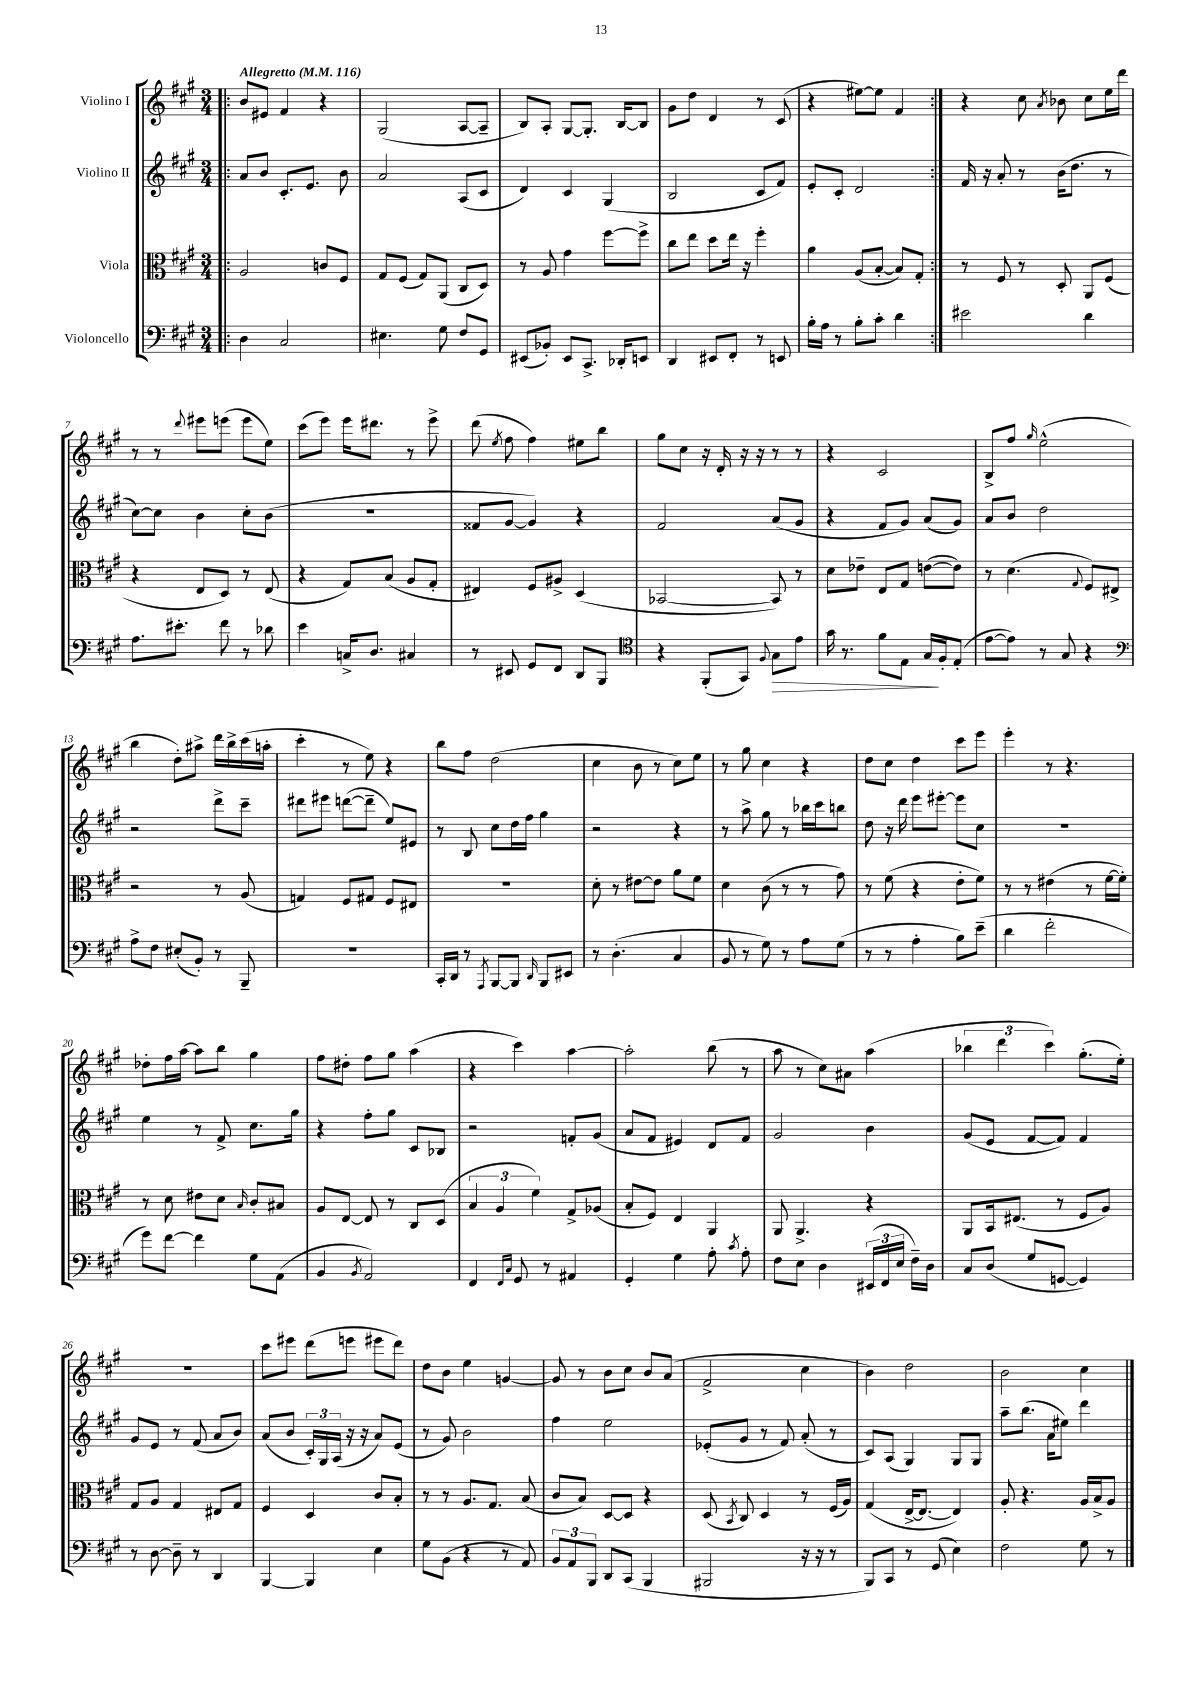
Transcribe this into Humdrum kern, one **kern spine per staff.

**kern	**kern	**kern	**kern
*staff4	*staff3	*staff2	*staff1
*clefF4	*clefC3	*clefG2	*clefG2
*k[f#c#g#]	*k[f#c#g#]	*k[f#c#g#]	*k[f#c#g#]
*M3/4	*M3/4	*M3/4	*M3/4
*MM116	*MM116	*MM116	*MM116
=!|:	=!|:	=!|:	=!|:
4D\	2A/	8a/L	8b/L
.	.	8b/J	8e#/J
2C#/	.	8.c#'/L	4f#/
.	.	8.e/J	.
.	8c/L	.	4r
.	8F#/J	8b\	.
=	=	=	=
4.E#\	8G#/L	2a/	(2G#/
.	(8F#/J	.	.
.	8G#/L)	.	.
8G#\	(8AA/J	.	.
8F#/L	8C#/L	(8A/L	[8A/L
8GG#/J	8D/J)	8c#/J	8A~/]J
=	=	=	=
(8EE#/L	8r	4d/)	8B/L)
8BB-'/J)	8A/	.	8A'/J
8EE#/L	4g#\	4c#/	[8G#/L
8.CC#^/J	.	.	8.G#'/]J
.	[8ff#\L	(4G#/	.
16DD-'/LK	.	.	[16B/LK
8EE/J	8ff#^\]J	.	8B/]J
=	=	=	=
4DD/	8cc#\L	2B/	8g#\L
.	8ee\J	.	8dd\J
8EE#/L	8dd\L	.	4d/
8FF#'/J	16ee\Jk	.	.
.	16r	.	.
8r	4ff#'\	8c#/L	8r
8EE/	.	8f#/J)	(8c#/
=	=	=	=
16B'\LL	4a\	8e'/L	4r
16A\JJ	.	.	.
8r	.	8c#'/J	.
8B'\L	(8A/L	2d/	[8ee#\L)
8c#'\J	[8B'/J	.	8ee#\]J
4d\	8B/]L)	.	4f#/
.	8G#'/J	.	.
=:|!	=:|!	=:|!	=:|!
2e#\	8r	16f#/	4r
.	.	16r	.
.	8F#/	8a'/	.
.	8r	8r	8cc#\
.	.	.	8qa/
.	8D'/	(16b\LK	8b-\
.	.	8.dd\J	.
4d\	8AA/L	.	8cc#\L
.	(8F#/J	8r	16ee\L
.	.	.	16ddd\JJ
=	=	=	=
8.A\L	4r	[8cc#\L)	8r
.	.	8cc#\]J	8r
8.e#'\J	.	.	.
.	.	.	8qqddd/
.	8E/L	4b\	8eee#\L
8f#\	8D/J)	.	(8eee\J
8r	8r	8cc#'\L	8eee\L
8d-\	(8E/	(8b\J	8ee\J)
=	=	=	=
4e\	4r	2.r	(8ccc#\L
.	.	.	8eee\J)
16C^/LK	8G#/L)	.	16eee\LK
8.D/J	.	.	8.ddd#\J
.	(8B/J	.	.
4C#/	8A/L	.	8r
.	8G#'/J	.	8eee^\
=	=	=	=
8r	4E#/)	8f##/L	(8ddd\
.	.	.	8qee/
8EE#/	.	[8g#/J	8ff#\
8GG#/L	8F#/L	4g#/])	4ff#\)
8FF#/J	8A#^/J	.	.
8DD/L	(4D/	4r	8ee#\L
8BBB/J	.	.	8bb\J
=	=	=	=
*clefC4	*	*	*
4r	[2BB-/	2f#/	8gg#\L
.	.	.	8cc#\J
(8FF#'/L	.	.	16r
.	.	.	16d'/
8GG#/J)	.	.	16r
.	.	.	16r
8qqF#/	.	.	.
8G#\L	8BB-/])	(8a/L	8r
8e\J	8r	8g#/J	8r
=	=	=	=
16g#\	8d\L	4r	4r
8.r	.	.	.
.	8e-~\J	.	.
8f#\L	8E/L	8f#/L	2c#/
8E\J	8G#/J	8g#/J)	.
16G#/LL	([8e\L	(8a/L	.
16F#'/J	.	.	.
(8E'/J	8e\]J)	8g#/J)	.
=	=	=	=
[8e\L	8r	8a/L	8B^/L
8e\]J)	(4.d\	8b/J	8ff#/J
.	.	.	16qqgg#/
8r	.	2dd\	(2ee^^\
8G#/	.	.	.
.	8qqG#/	.	.
4r	8F#/L)	.	.
.	8E#^/J	.	.
=	=	=	=
*clefF4	*	*	*
8A^\L	2r	2r	4bb\
8F#\J	.	.	.
(8E#'/L	.	.	8dd'\L)
8BB'/J)	.	.	8aa#^\J
8r	8r	8ddd^\L	16ddd\LL
.	.	.	16bb^\
8BBB~/	(8A/	8ccc#~\J	(16ccc#\
.	.	.	16aa'\JJ
=	=	=	=
2.r	4G/)	8ddd#\L	4ccc#'\
.	.	8eee#\J	.
.	8F#/L	([8ddd\L	8r
.	8G#/J	8ddd~\]J	8ee\)
.	8F#/L	8ee/L)	4r
.	8E#/J	8e#/J	.
=	=	=	=
16CC#'/LL	2.r	8r	8bb\L
16DD/JJ	.	.	.
8r	.	8B/	8ff#\J
8qAAA/	.	.	.
[8BBB/L	.	8cc#\L	(2dd\
8BBB/]J	.	16dd\L	.
.	.	16ff#\JJ	.
16qqDD/	.	.	.
8BBB/L	.	4gg#\	.
8EE#/J	.	.	.
=	=	=	=
8r	8d'\	2r	4cc#\
(4.D'\	8r	.	.
.	[8e#\L	.	8b\
.	8e#\]J	.	8r
4C#/	8a\L	4r	8cc#\L)
.	8f#\J	.	8ee\J
=	=	=	=
8BB/	4d\	8r	8r
8r	.	8aa^\	8gg#\
8G#\)	(8c#\	8gg#\	4cc#\
8r	8r	8r	.
8A\L	8r	16bb-\LL	4r
.	.	16ccc#\J	.
(8G#\J	8g#\)	8bb\J	.
=	=	=	=
8r	8r	8dd\	8dd\L
8r	(8f#\	16r	8cc#\J
.	.	16ddd\	.
4A'\	4r	8eee\L	4dd\
.	.	[8eee#'\J	.
8B\L)	8e'\L	8eee#\]L	8ccc#\L
(8e~\J	8f#\J)	8cc#\J	8eee\J
=	=	=	=
4d\	8r	2.r	4eee'\
.	8r	.	.
2f#'\	(4e#\	.	8r
.	.	.	4.r
.	8r	.	.
.	[16f#\LL	.	.
.	16f#'\]JJ)	.	.
=	=	=	=
8g#\L)	8r	4ee\	8dd-'\L
[8f#\J	8d\	.	16ff#\L
.	.	.	[16aa\JJ
4f#\]	8e#\L	8r	8aa\]L
.	8d\J	8f#^/	8bb\J
.	16qqB/	.	.
8G#\L	8c#'/L	8.cc#\L	4gg#\
(8AA\J	8B#/J	.	.
.	.	16gg#\Jk	.
=	=	=	=
4BB/	8A/L	4r	8ff#\L
.	[8E/J	.	8dd#'\J
8qBB/	.	.	.
2AA/)	8E/]	8ff#'\L	8ff#\L
.	8r	8gg#\J	8gg#\J
.	8C#/L	8c#/L	(4aa\
.	(8D/J	8B-/J	.
=	=	=	=
4FF#/	6B/	2r	4r
.	6A/	.	.
16qqFF#/LL	.	.	.
16qqC#/JJ	.	.	.
8GG#/	.	.	4ccc#\)
.	6f#\)	.	.
8r	.	.	.
4AA#/	8G#^/L	8f'/L	[4aa\
.	(8A-/J	(8g#/J	.
=	=	=	=
4GG#'/	8B'/L	8a/L	2aa'\]
.	8F#/J)	8f#/J	.
4G#\	4E/	4e#/)	.
8A'\	4AA/	8d/L	(8bb\
8qc#/	.	.	.
8A'\	.	8f#/J	8r
=	=	=	=
8F#\L	8AA/	2g#/	8aa\
8E\J	4.AA^/	.	8r
4D\	.	.	8cc#\L)
.	.	.	8a#\J
(24EE#/LL	4r	4b\	(4aa\
24FF#/	.	.	.
24E/JJ	.	.	.
16F#~\LL)	.	.	.
16D\JJ	.	.	.
=	=	=	=
8C#/L	8AA/L	(8g#/L	6bb-\
(8D/J	16BB/k	8e/J	.
.	.	.	6ddd\
.	(8.E#/J	.	.
8G#/L	.	[8f#/L	.
.	.	.	6ccc#\)
[8GG/J	8r	8f#/]J)	.
4GG/])	8F#/L	4f#/	(8.gg#'\L
.	8A/J)	.	.
.	.	.	16ee'\Jk)
=	=	=	=
8r	8G#/L	8g#/L	2.r
[8D\	8A/J	8e/J	.
8D~\]	4G#/	8r	.
8r	.	(8f#/	.
4DD/	8E#/L	8a/L	.
.	8G#/J	8b/J)	.
=	=	=	=
[4BBB/	4F#/	(8a/L	8ccc#\L
.	.	8b/J	8eee#\J
4BBB/]	4D/	24c#'/LL)	(8ddd\L
.	.	24G#/	.
.	.	(24A/JJ	.
.	.	16r	8eee\J
.	.	16r	.
4E\	8c#/L	8a/L)	8eee#\L
.	8B'/J	(8e/J	8ddd\J)
=	=	=	=
8G#\L	8r	8r	8dd\L
(8BB\J	8r	8g#/)	8b\J
4r	8.A/L	2b\	4ee\
.	8.G#/J	.	.
8r	.	.	[4g/
8AA/)	(8B/	.	.
=	=	=	=
12BB/L	8c#/L	4ff#\	8g/]
12AA/	.	.	.
.	8B/J)	.	8r
12BBB/J	.	.	.
8DD/L	[8D/L	2ee\	8b\L
(8CC#/J	8D/]J	.	8cc#\J
4BBB/	4r	.	8b/L
.	.	.	(8a/J
=	=	=	=
2BBB#/	(8D/	(8e-'/L	2f#^/
.	8qBB/	.	.
.	8C#/)	8g#/J	.
.	4D/	8r	.
.	.	8f#/)	.
16r	8r	(8a'/	4cc#\
16r	.	.	.
8r	(16F#/LL	8r	.
.	16A/JJ)	.	.
=	=	=	=
8BBB/L)	(4G#/	8c#/L)	4b\)
8CC#/J	.	(8A/J	.
8r	[16E^/LK	4G#/)	2dd\
.	8.E/_J	.	.
(8GG#/	.	.	.
4E\)	4E/])	8G#/L	.
.	.	8G#/J	.
=	=	=	=
2F#\	8A'/	8aa~\L	2b\
.	4.r	(8.bb\J	.
.	.	16a\LK	.
.	.	8ee#\J)	.
8G#\	16A/LL	4ddd\	4cc#\
.	16B^/J	.	.
8r	8A/J	.	.
==	==	==	==
*-	*-	*-	*-
